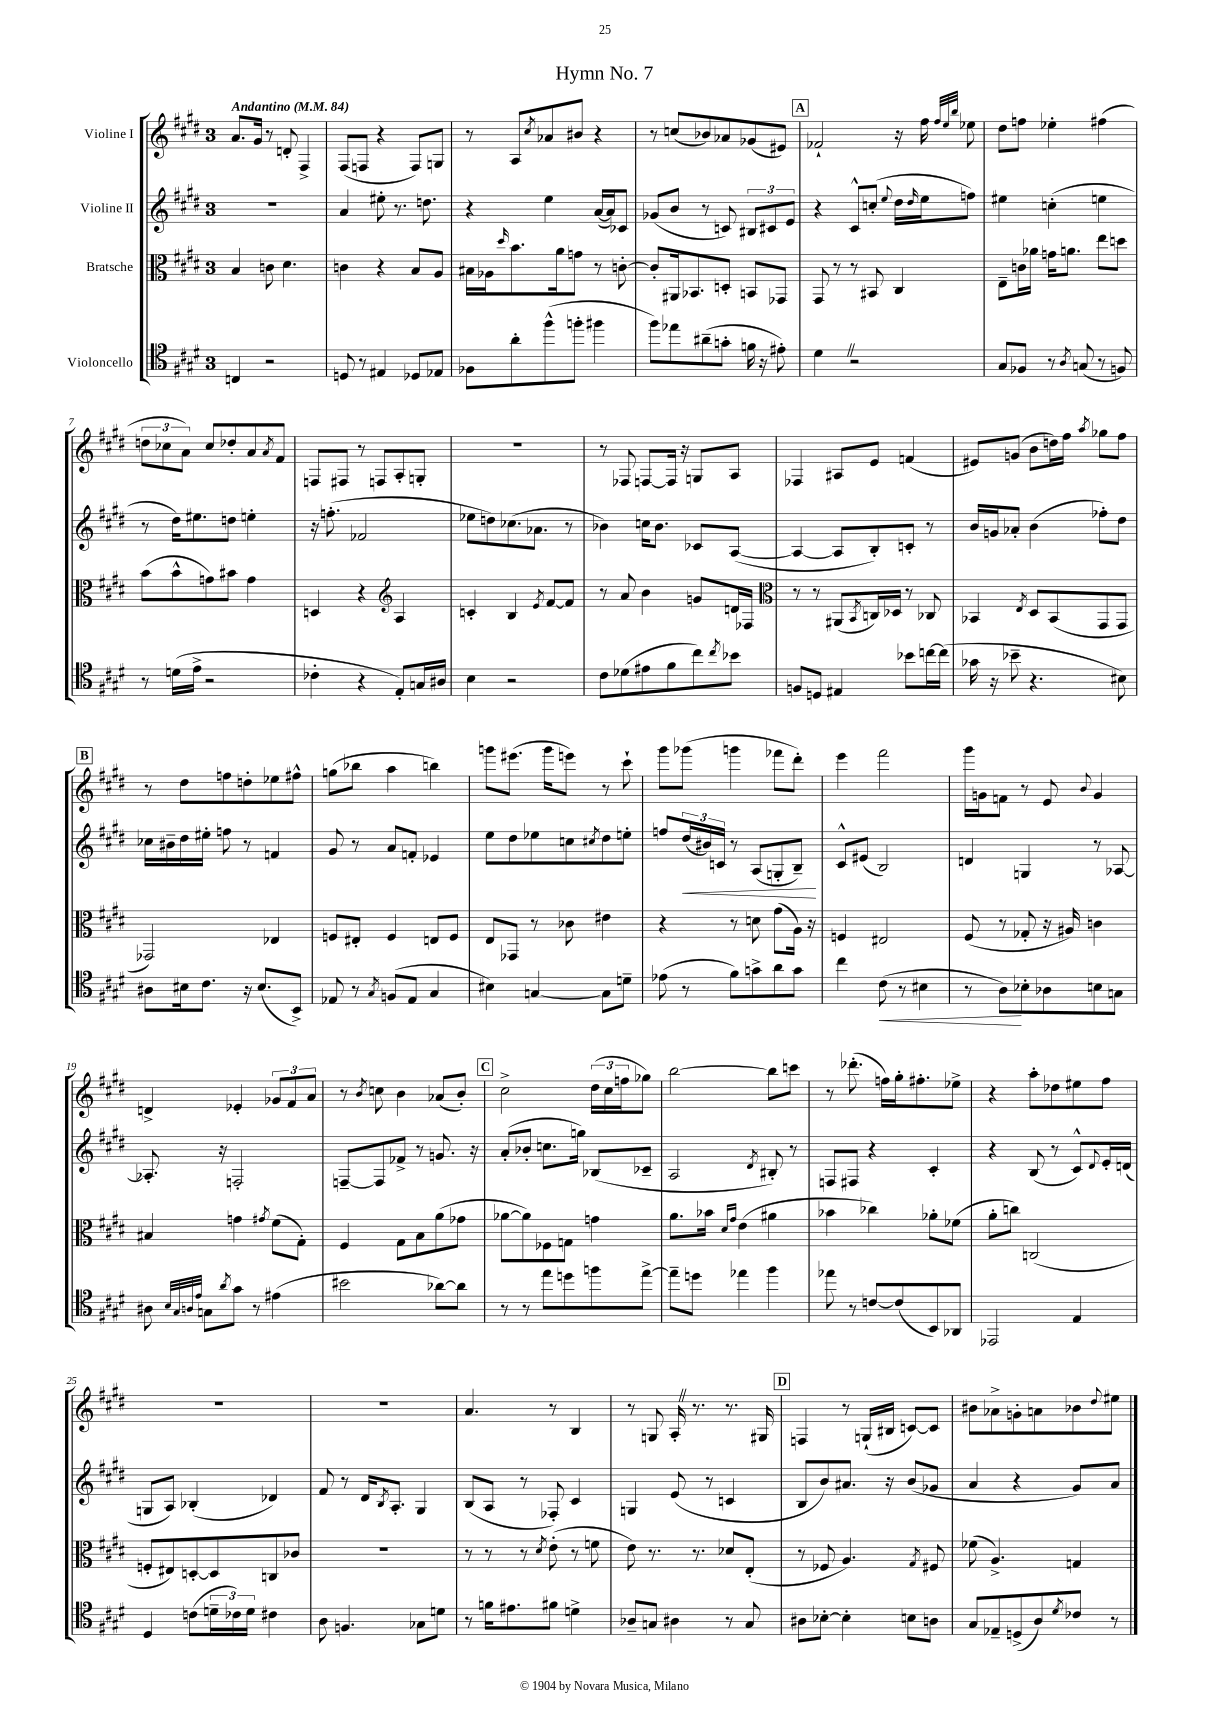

**kern	**dynam	**kern	**kern	**dynam	**kern
*part4	*part4	*part3	*part2	*part2	*part1
*staff4	*staff4	*staff3	*staff2	*staff2	*staff1
*I"Violoncello	*	*I"Bratsche	*I"Violine II	*	*I"Violine I
*clefC4	*	*clefC3	*clefG2	*	*clefG2
*k[f#c#g#d#]	*	*k[f#c#g#d#]	*k[f#c#g#d#]	*	*k[f#c#g#d#]
*M3/4	*	*M3/4	*M3/4	*	*M3/4
*MM84	*	*MM84	*MM84	*	*MM84
=1	=1	=1	=1	=1	=1
!	!	!	!	!	!LO:TX:a:B:t=Andantino
4Cn/	.	4B/	2.r	.	8.a/L
.	.	.	.	.	16g#/Jk
2r	.	8cn\	.	.	8r
.	.	4.d#\	.	.	8dn'/
.	.	.	.	.	4F#^/
=2	=2	=2	=2	=2	=2
8Dn/	.	4cn\	4a/	.	(8F#/L
8r	.	.	.	.	8Fn/J
4E#X/	.	4r	8ee#X'\	.	4r
.	.	.	8.r	.	.
8D-X/L	.	8B/L	.	.	8F/L)
.	.	.	8.ddn\	.	.
8E-X/J	.	8A/J	.	.	8Gn/J
=3	=3	=3	=3	=3	=3
8F-X\L	.	16B#X\LL	4r	.	8r
.	.	16A-X\J	.	.	.
.	.	16qqdd#/	.	.	.
8a'\	.	8.b\	.	.	8A/L
.	.	.	.	.	8qcc#/
(8ff#^^\	.	.	4ee\	.	8a-X/
.	.	16a\k	.	.	.
8ffn'\J	.	8gn\J	.	.	8b#X/J
4ff#X\	.	8r	([16a/LL	.	4r
.	.	.	16a/J])	.	.
.	.	[8cn'\	8c-X/J	.	.
=4	=4	=4	=4	=4	=4
8ff#\L)	.	8c'/L]	(8g-X/L	.	8r
8ee-X\	.	16AA#X/k	8b/J	.	(8ccn/L
.	.	8.BB-X/	.	.	.
(8a#X~\	.	.	8r	.	8b-X/)
8gn'\J	.	8Dn'/J	8cn/)	.	8a-X/
16fn\	.	8BBn/L	12B#X/L	.	(8g-X/
16r	.	.	.	.	.
.	.	.	12c#X/	.	.
8e#X'\)	.	8GG-X/J	.	.	8e#X/J)
.	.	.	12e/J	.	.
!!LO:REH:place=s1:t=A
=5	=5	=5	=5	=5	=5
4d#Z\	.	8GG#/	4r	.	2f-X`/
.	.	8r	.	.	.
2r	.	8r	8c#^^/L	.	.
.	.	8BB#X/	(8ccn'/J	.	.
.	.	.	8qqee/	.	.
.	.	4C#/	16dd#\LL	.	16r
.	.	.	16qqdd#/	.	.
.	.	.	16ee\J	.	16ff#\
.	.	.	.	.	32qqff#/LLL
.	.	.	.	.	32qqee/
.	.	.	.	.	32qqbb/JJJ
.	.	.	8ffn\J)	.	8ee-X\
=6	=6	=6	=6	=6	=6
8G#/L	.	8E~\L	4ee#X\	.	8dd#\L
8F-X/J	.	16cn\L	.	.	8ffn\J
.	.	16a-X\JJ	.	.	.
8r	.	16gn\KL	(4ccn'\	.	4ee-X'\
.	.	8.an\J	.	.	.
8qA/	.	.	.	.	.
(8Gn/	.	.	.	.	.
8r	.	8ee\L	4een\	.	(4ff#X\
8Fn/)	.	8ddn\J	.	.	.
!!LO:LB:g=z
=7	=7	=7	=7	=7	=7
8r	.	(8b\L	8r	.	12ddn\L
.	.	.	.	.	12cc-X\
(16dn\LL	.	8b^^\	16dd#\KL)	.	.
.	.	.	.	.	12a\J)
16e^\JJ	.	.	8.ee#X\	.	.
2r	.	8gn\)	.	.	8cc-/L
.	.	8b#X\J	8ddn\J	.	8dd-X'/
.	.	4g\	4een'\	.	8a/
.	.	.	.	.	8qa/
.	.	.	.	.	8f#/J
=8	=8	=8	=8	=8	=8
4c-X'\	.	4Dn/	16r	.	8Fn/L
.	.	.	(8.ffn'\	.	.
.	.	.	.	.	8F#X/J
4r	.	4r	2f-X/	.	8r
.	.	.	.	.	8Fn/L
*	*	*clefG2	*	*	*
8E'/L)	.	4A/	.	.	8A'/
16Gn/L	.	.	.	.	8Gn'/J
16A#X/JJ	.	.	.	.	.
=9	=9	=9	=9	=9	=9
4B\	.	4cn'/	8ee-X\L	.	2.r
.	.	.	8ddn\)	.	.
2r	.	4B/	(8.cc-X\	.	.
.	.	.	8.a-X\J	.	.
.	.	8qe/	.	.	.
.	.	[8f#/L	.	.	.
.	.	8f#/J]	8r	.	.
=10	=10	=10	=10	=10	=10
8c#\L	.	8r	4b-X\)	.	8r
(8d-X\	.	8a/	.	.	8F-X/
8e#X\	.	4b\	16ccn\KL	.	[8Fn/L
.	.	.	8.b-\J	.	.
8f#\	.	.	.	.	16F/Jk]
.	.	.	.	.	16r
8cc#\)	.	8gn/L	8c-X/L	.	8Gn/L
8qcc#/	.	.	.	.	.
8b-X\J	.	16dn/L	([8A/J	.	8A/J
.	.	16F-X/JJ	.	.	.
=11	=11	=11	=11	=11	=11
*	*	*clefC3	*	*	*
8Fn/L	.	8r	4A/_	.	4F-X/
8Dn/J	.	8r	.	.	.
4E#X/	.	(8AA#X/L	8A/L]	.	8A#X/L
.	.	8qBB/	.	.	.
.	.	16Cn/L)	8B'/)	.	8e/J
.	.	16D-X/JJ	.	.	.
8b-X\L	.	8r	8cn'/J	.	(4fn/
[16ccn\L	.	8C-X/	8r	.	.
(16cc\JJ]	.	.	.	.	.
=12	=12	=12	=12	=12	=12
16g-X\	.	4BB-X/	16b/LL	.	8e#X/L)
16r	.	.	16gn/J	.	.
8b-X~\	.	.	8a-X'/J	.	(8gn/J
.	.	8qE/	.	.	.
4.r	.	8D#/L	(4b\	.	8b\L
.	.	(8BB-/	.	.	16ddn\L)
.	.	.	.	.	16ff#\JJ
.	.	.	.	.	8qaa/
.	.	8GG#/	8ff-X'\L)	.	8gg-X\L
8B#X\)	.	8GG#/J	8dd#\J	.	8ff#\J
!!LO:LB:g=z
!!LO:REH:place=s1:t=B
=13	=13	=13	=13	=13	=13
8A#X\L	.	2GG-X/)	16cc-X\LL	.	8r
.	.	.	16b#X~\	.	.
16B#X\k	.	.	16dd#\	.	8dd#\L
8.c#\J	.	.	16ee#X'\JJ	.	.
.	.	.	8ffn\	.	8ffn\
16r	.	.	8r	.	8ddn'\
(8.B#/L	.	.	.	.	.
.	.	4E-X/	4fn/	.	8ee-X\
8BB^/J)	.	.	.	.	8ff#X^^\J
=14	=14	=14	=14	=14	=14
8E-X/	.	8Fn/L	8g#/	.	(8ggn\L
8r	.	8E#X'/J	8r	.	8bb-X\J
8qG#/	.	.	.	.	.
(8Fn/L	.	4F/	8a/L	.	4aa\
8E-/J	.	.	8fn'/J	.	.
4G#/	.	8En/L	4e-X/	.	4bbn\)
.	.	8F/J	.	.	.
=15	=15	=15	=15	=15	=15
4B#X\)	.	8E/L	8ee\L	.	8gggn\L
.	.	8GG-X/J	8dd#\	.	(8.eee#X\J
[4Gn/	.	8r	8ee-X\	.	.
.	.	.	.	.	16ggg\KL
.	.	8c-X\	8ccn\	.	8eeen\J)
.	.	.	8qcc#X/	.	.
8G\L]	.	4e#X\	8dd#\	.	8r
8dn~\J	.	.	8een'\J	.	8ccc#`\
=16	=16	=16	=16	=16	=16
(8e-X\	.	4r	8ffn/L	.	8ggg#\L
!	!	!	!	!LO:HP:b	!
8r	.	.	(24dd#/L	<	(8ggg-X\J
.	.	.	24b#X/)	.	.
.	.	.	24cn/JJ	.	.
8f#\L)	.	8r	8r	.	4gggn\
8gn^\	.	8dn\	(8A/L	.	.
8a\	.	(8g#\L	8Gn'/	.	8fff-X\L
8g\J	.	16A\Jk)	8B~/J)	.	8ddd#'\J)
.	.	16r	.	.	.
.	.	.	.	[	.
=17	=17	=17	=17	=17	=17
4cc#\	.	4Fn/	8c#^^/L	.	4eee\
.	.	.	(8e#X/J	.	.
!	!LO:HP:b	!	!	!	!
(8c#\	<	2E#X/	2B/)	.	2fff#\
8r	.	.	.	.	.
4B#X\	.	.	.	.	.
=18	=18	=18	=18	=18	=18
8r	.	(8F#/	4dn/	.	16ggg#\LL
.	.	.	.	.	16gn\J
8A\L)	.	8r	.	.	8fn\J
8B-X'\	[	8G-X'/	4Gn/	.	8r
8A-X\	.	16r	.	.	8e/
.	.	16A#X/)	.	.	.
.	.	.	.	.	8qqb/
8Bn\	.	4cn\	8r	.	4g/
8Gn\J	.	.	[8A-X/	.	.
!!LO:LB:g=z
=19	=19	=19	=19	=19	=19
8A#X\	.	4B#X/	8.A-X'/]	.	4dn^/
32qqB/LLL	.	.	.	.	.
32qqG#/	.	.	.	.	.
32qqAn/	.	.	.	.	.
32qqe/JJJ	.	.	.	.	.
8Gn\L	.	.	.	.	.
.	.	.	16r	.	.
8qa/	.	.	.	.	.
8g#\J	.	4gn\	2Fn'/	.	4e-X'/
8r	.	.	.	.	.
.	.	8qg#X/	.	.	.
(4e#X\	.	(8f#\L	.	.	12g-X/L
.	.	.	.	.	12f#/
.	.	8G#'\J)	.	.	.
.	.	.	.	.	12a/J
=20	=20	=20	=20	=20	=20
2b#X\	.	4F#/	[8Fn~/L	.	8r
.	.	.	.	.	8qb/
.	.	.	8F/]	.	8ccn\
.	.	8G#\L	8f-X^/J	.	4b\
.	.	8B\	8r	.	.
[8a-X\L)	.	(8a\	8.gn/	.	(8a-X/L
8a-\J]	.	8g-X\J	.	.	8b'/J)
.	.	.	16r	.	.
!!LO:REH:place=s1:t=C
=21	=21	=21	=21	=21	=21
8r	.	[8a-X\L	(8a'/L	.	2cc#^\
8r	.	8a-\])	8b-X'/J	.	.
8ee\L	.	8F-X\	8.ccn\L	.	.
8ddn\	.	8Gn\J	.	.	.
.	.	.	16ggn\Jk)	.	.
8ffn\	.	4gn\	(8B-X/L	.	(24dd#\LL
.	.	.	.	.	24cc#\
.	.	.	.	.	24ffn\J
[8ee^\J	.	.	8c-X~/J	.	8gg-X\J)
=22	=22	=22	=22	=22	=22
8ee~\L]	.	8.a\L	2A/	.	[2bb\
8ddn\J	.	.	.	.	.
.	.	16b-X\Jk	.	.	.
.	.	16qqd#/LL	.	.	.
.	.	16qqg#/JJ	.	.	.
4ee-X\	.	(4e\	.	.	.
.	.	.	8qd#/	.	.
4ff#\	.	4a#X\	8B#X'/)	.	8bb\L]
.	.	.	8r	.	8cccn\J
=23	=23	=23	=23	=23	=23
8ee-X\	.	4b-X\	8Fn/L	.	8r
8r	.	.	8F#X/J	.	(8.ddd-X'\
[8cn/L	.	4cc-X\)	4r	.	.
.	.	.	.	.	16ffn\LL)
(8c/]	.	.	.	.	16gg#'\J
.	.	.	.	.	8.ff#X'\
8BB/)	.	8a-X'\L	4c#'/	.	.
8AA-X/J	.	(8f-X\J	.	.	8ee-X^\J
=24	=24	=24	=24	=24	=24
2EE-X/	.	8a'\L	4r	.	4r
.	.	8ccn\J)	.	.	.
.	.	(2Cn/	(8B/	.	8aa'\L
.	.	.	8r	.	8dd-X\
4E/	.	.	8c#^^/L)	.	8ee#X\
.	.	.	8qqd#/	.	.
.	.	.	16e'/L	.	8ff#\J
.	.	.	(16dn/JJ	.	.
!!LO:LB:g=z
=25	=25	=25	=25	=25	=25
4D#/	.	8Fn'/L	8Gn/L	.	2.r
.	.	8E#X/)	8A/J)	.	.
(8cn\L	.	[8Dn'/	(4B-X'/	.	.
24dn~\L	.	8D/]	.	.	.
24c-X\)	.	.	.	.	.
24d\JJ	.	.	.	.	.
4c#X\	.	8Cn/	4d-X/)	.	.
.	.	8c-X/J	.	.	.
=26	=26	=26	=26	=26	=26
8A\	.	2.r	8f#/	.	2.r
4.Fn/	.	.	8r	.	.
.	.	.	16d#/KL	.	.
.	.	.	8qB/	.	.
.	.	.	8.A'/J	.	.
8G-X\L	.	.	4G#/	.	.
8dn\J	.	.	.	.	.
=27	=27	=27	=27	=27	=27
8r	.	8r	(8B/L	.	4.a/
16fn\KL	.	8r	8A/J	.	.
8.e#X\	.	.	.	.	.
.	.	8r	8r	.	.
.	.	8qd#/	.	.	.
8f#X\J	.	(8e'\	8F-X'/)	.	8r
4dn^\	.	8r	4c#/	.	4B/
.	.	8fn\	.	.	.
=28	=28	=28	=28	=28	=28
8A-X~/L	.	8e\)	4Gn/	.	8r
8Gn/J	.	8.r	.	.	8Gn/
4A#X\	.	.	(8e/	.	16A'Z/
.	.	8.r	.	.	8.r
.	.	.	8r	.	.
8r	.	8d-X/L	4cn/	.	8.r
8G/	.	(8E'/J	.	.	.
.	.	.	.	.	16G#X/
!!LO:REH:place=s1:t=D
=29	=29	=29	=29	=29	=29
8A#X\L	.	8r	8B/L	.	4Fn/
[8B-X'\J	.	8F-X/	8b/)	.	.
4B-'\]	.	4.A/)	8.a#X/J	.	8r
.	.	.	.	.	(16Gn`/LL
.	.	.	16r	.	16B#X/JJ
8Bn\L	.	.	(8b/L	.	[8cn/L)
.	.	8qG#/	.	.	.
8An\J	.	8F#X/	8g-X/J	.	8c/J]
=30	=30	=30	=30	=30	=30
8G#/L	.	(8f-X\	4a/	.	8b#X\L
8E-X~/	.	4.A^/)	.	.	8a-X^\
(8Dn^/	.	.	4r	.	8gn'\
8A/)	.	.	.	.	8an\
8qd#/	.	.	.	.	.
8c-X/J	.	4Gn/	8g#/L)	.	8b-X\
.	.	.	.	.	8qqdd#/
8r	.	.	8a/J	.	8ee#X\J
==	==	==	==	==	==
*-	*-	*-	*-	*-	*-
